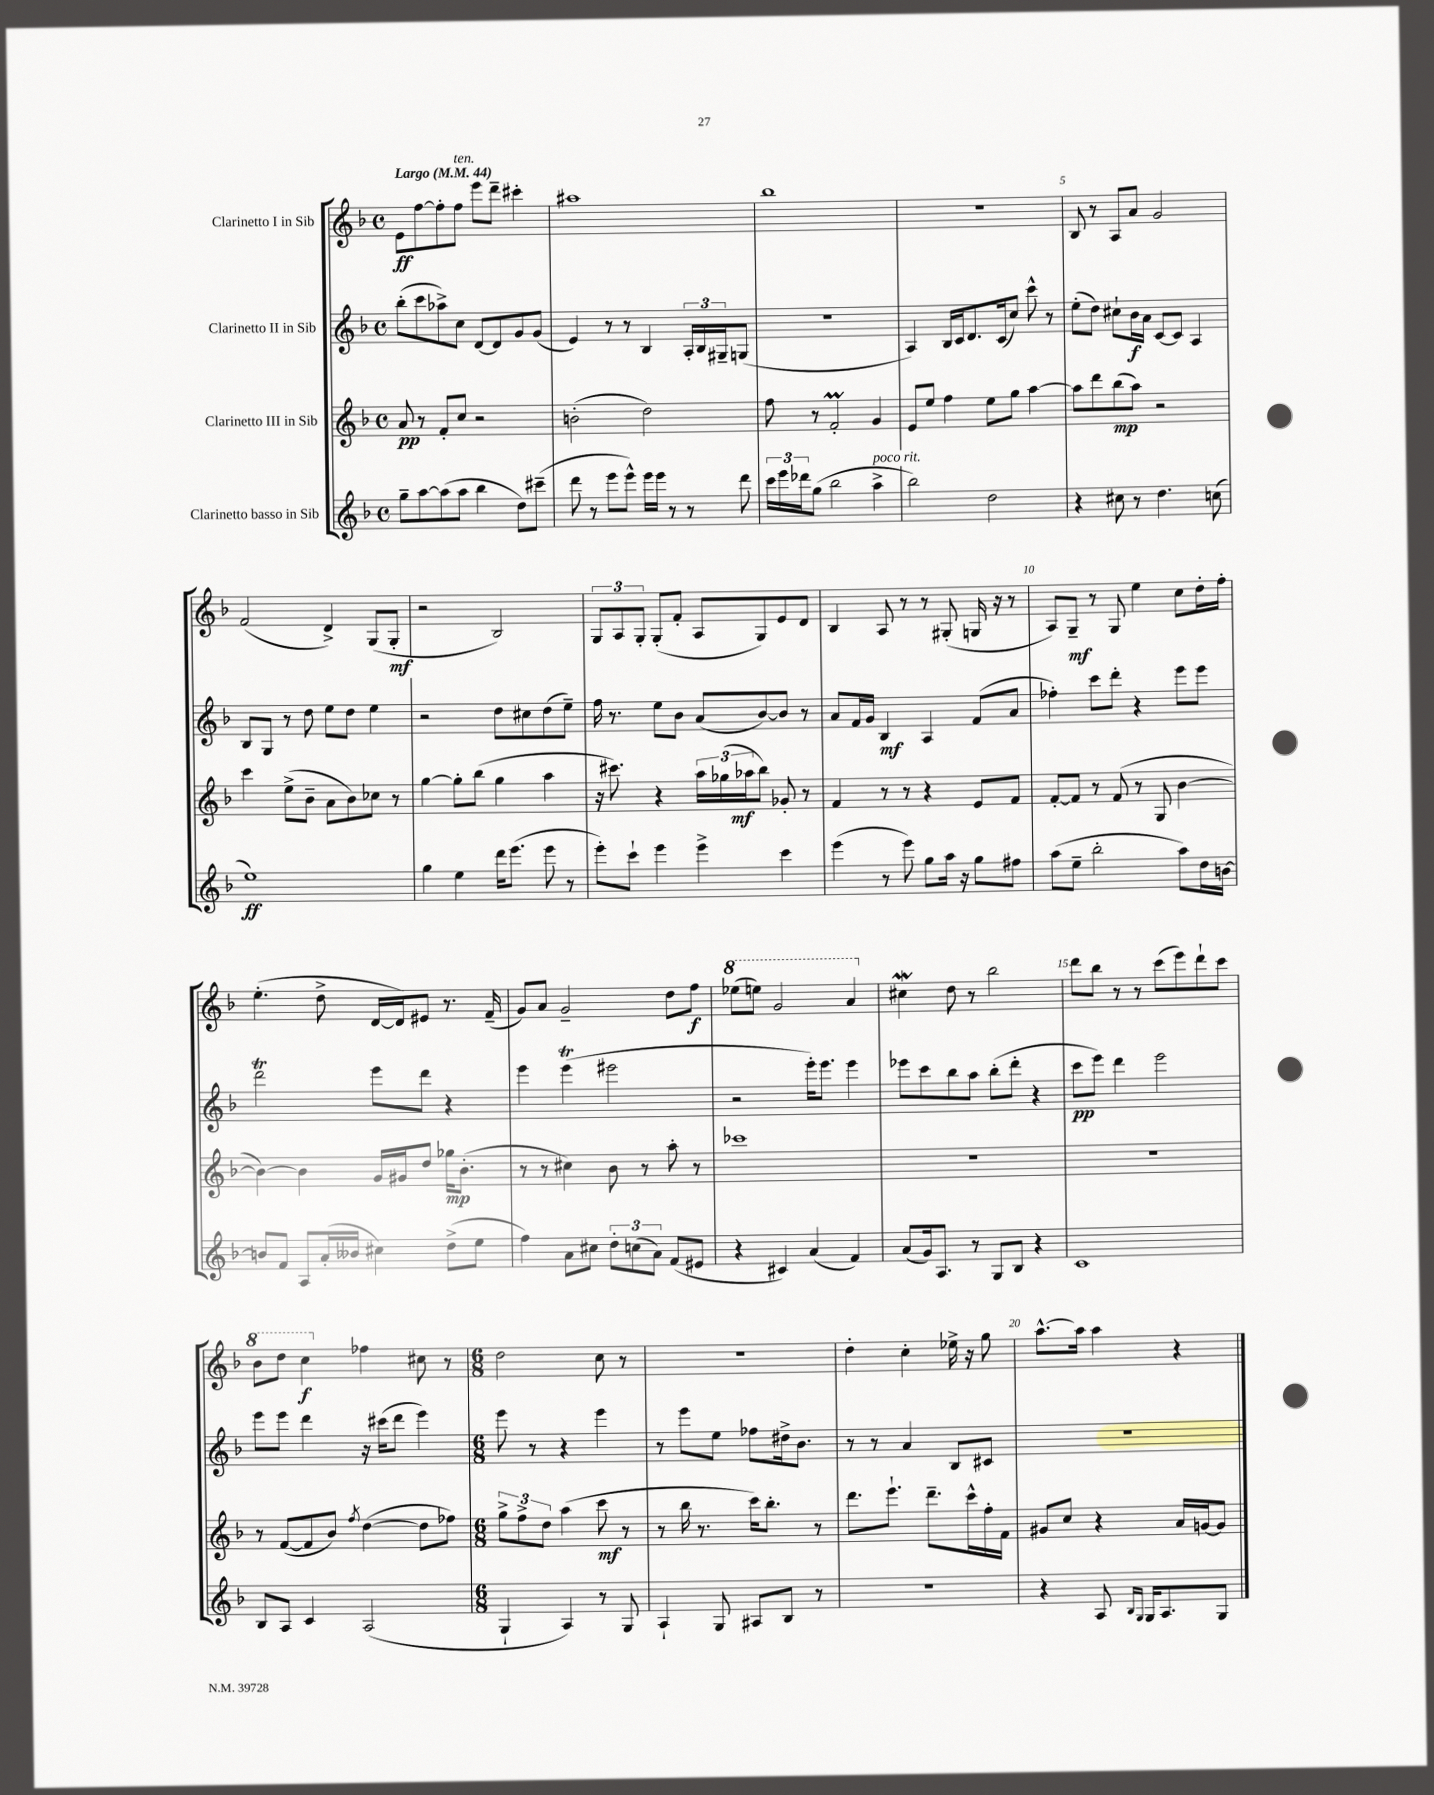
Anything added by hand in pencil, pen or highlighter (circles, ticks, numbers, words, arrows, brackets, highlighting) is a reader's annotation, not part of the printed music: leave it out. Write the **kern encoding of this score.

**kern	**kern	**kern	**kern
*staff4	*staff3	*staff2	*staff1
*clefG2	*clefG2	*clefG2	*clefG2
*k[b-]	*k[b-]	*k[b-]	*k[b-]
*M4/4	*M4/4	*M4/4	*M4/4
*met(c)	*met(c)	*met(c)	*met(c)
*MM44	*MM44	*MM44	*MM44
8gg~\L	8a/	(8bb-'\L	8e\L
[8aa\	8r	8ccc\	[8ff\
(8aa\]	8f'/L	8aa-^\)	8ff'\]
8aa\J	8cc/J	8cc\J	8ff\J
4bb-\	2r	[8d/L	8eee\L
.	.	8d/]	8ddd~\J
8dd\L)	.	8g/	4ccc#'\
(8ccc#~\J	.	(8g/J	.
=	=	=	=
8ddd\	(2b'\	4e/)	1aa#
8r	.	.	.
8eee\L	.	8r	.
8eee^^\J)	.	8r	.
16eee\LL	2dd\)	4B-/	.
16eee\JJ	.	.	.
8r	.	.	.
8r	.	24A'/LL	.
.	.	24B-/	.
.	.	24G#~/J	.
8ddd\	.	(8G/J	.
=	=	=	=
24ccc\LL	8ff\	1r	1bb-
24eee\	.	.	.
24ddd-\J	.	.	.
(8gg\J	8r	.	.
2bb-\	2f'/	.	.
4aa^\	4g/	.	.
=	=	=	=
2bb-\)	8e/L	4A/)	1r
.	8ee/J	.	.
.	4ff\	16B-/LL	.
.	.	16c/J	.
.	.	8.d/	.
2dd\	8ee\L	.	.
.	.	(16c/k	.
.	8gg\J	8cc/J)	.
.	[4aa\	8ccc^^\	.
.	.	8r	.
=	=	=	=
4r	8aa\]L	(8ee'\L	8B-/
.	8ddd\	8dd\J)	8r
8cc#\	(8bb-\	8cc#`\L	8A/L
8r	8aa\J)	16b-\L	8a/J
.	.	16a\JJ	.
4.dd\	2r	[8c/L	2g/
.	.	8c/]J	.
.	.	4A/	.
(8cc\	.	.	.
=	=	=	=
1ee)	4ccc\	8B-/L	(2f/
.	.	8G/J	.
.	(8ee^\L	8r	.
.	8b-~\J	8dd\	.
.	8a\L	8ee\L	4d^/)
.	8b-\)	8dd\J	.
.	8cc-\J	4ee\	(8G/L
.	8r	.	8G'/J
=	=	=	=
4gg\	[4gg\	2r	2r
4ee\	8gg'\]L	.	.
.	(8bb-\J	.	.
16ddd\LK	4gg\	8dd\L	2B-/)
(8.eee\J	.	.	.
.	.	8cc#\	.
8eee\	4aa\	(8dd\	.
8r	.	8ee~\J)	.
=	=	=	=
8eee'\L)	16r	16ff\	12G/L
.	8.ccc#\)	8.r	.
.	.	.	12A/
8ccc`\J	.	.	.
.	.	.	12G'/J
4eee\	4r	8ee\L	(8G'/L
.	.	8b-\J	8f'/J
4eee^\	24aa\LL	(8a/L	8A/L
.	(24gg-\	.	.
.	24aa-\J	.	.
.	8bb-\J)	[8b-/)	8G/)
4ccc\	8g-'/	8b-/]J	8e/
.	8r	8r	8d/J
=	=	=	=
(4eee\	4f/	8a/L	4B-/
.	.	16f/L	.
.	.	16g/JJ	.
8r	8r	4B-/	8A/
8eee\)	8r	.	8r
8gg\L	4r	4A/	8r
16aa\Jk	.	.	(8G#'/
16r	.	.	.
8gg\L	8e/L	(8f/L	16G/
.	.	.	16r
8ff#\J	8f/J	8a/J	8r
=	=	=	=
(8aa\L	[8f'/L	4ff-'\)	8A/L)
8ee~\J	8f/]J	.	8G~/J
2bb-'\	8r	8ccc\L	8r
.	(8f/	8ddd'\J	8G/
.	8r	4r	4ee\
.	8G/	.	.
8aa\L)	[4b-\	8eee\L	8cc\L
16dd\L	.	8eee\J	16dd'\L
[16b\JJ	.	.	16ff'\JJ
=	=	=	=
8b/]L	4b-\_)	2ddd\	(4.ee'\
8f/J	.	.	.
8A/L	4b-\]	.	.
(16a'/L	.	.	8dd^\
16b--/JJ	.	.	.
4cc#\)	16g/LL	8eee\L	[16d/LL
.	16g#/J	.	16d/]J)
.	8dd/J	8ddd\J	8e#/J
(8dd^\L	16gg-\LK	4r	8.r
.	(8.b-'\J	.	.
8ee\J	.	.	.
.	.	.	(16f~/
=	=	=	=
4ff\)	8r	4eee\	8g/L)
.	8r	.	8a/J
8a\L	4cc#\)	(4eee\	2g~/
8cc#\J	.	.	.
12dd'\L	8b-\	2eee#\	.
(12cc\	.	.	.
.	8r	.	.
12a\J)	.	.	.
(8f/L	8aa'\	.	8dd\L
8e#/J	8r	.	8ff\J
=	=	=	=
4r	1ccc-	2r	(8eee-\L
.	.	.	8eee\J)
4c#/)	.	.	2gg/
(4a/	.	16eee'\LK)	.
.	.	8.eee\J	.
4f/)	.	4eee\	4aa/
=	=	=	=
(8a/L	1r	8eee-\L	4cc#\
16g/k)	.	8ccc\	.
8.A/J	.	.	.
.	.	8bb-\	8dd\
8r	.	8aa\J	8r
8G/L	.	(8bb-'\L	2bb-\
8B-/J	.	8ddd'\J	.
4r	.	4r	.
=	=	=	=
1c	1r	8ccc\L	8ddd\L
.	.	8eee\J)	8bb-\J
.	.	4ddd\	8r
.	.	.	8r
.	.	2eee\	(8ccc\L
.	.	.	8eee\)
.	.	.	8ddd`\
.	.	.	8ccc\J
=	=	=	=
8B-/L	8r	8eee\L	8bb-\L
8A/J	([8f/L	8eee\J	8ddd\J
4c/	8f/]	4ddd\	4ccc\
.	8b-/J)	.	.
.	8qff/	.	.
(2A/	([4dd\	16r	4ff-\
.	.	(16ccc#\LK	.
.	.	8ddd\J	.
.	8dd\]L	4eee\)	8cc#\
.	8ff-\J)	.	8r
=	=	=	=
*M6/8	*M6/8	*M6/8	*M6/8
4G`/	12gg^\L	8eee\	2dd\
.	12ff^\	.	.
.	.	8r	.
.	12dd\J	.	.
4A/)	(4aa\	4r	.
8r	8ccc\	4eee\	8cc\
8G/	8r	.	8r
=	=	=	=
4A`/	8r	8r	2.r
.	16bb-\	8eee\L	.
.	8.r	.	.
8G/	.	8ee\J	.
8A#/L	16ccc\LK)	8ff-\L	.
.	8.bb-'\J	.	.
8B-/J	.	16dd#^\k	.
.	.	8.b-\J	.
8r	8r	.	.
=	=	=	=
2.r	8.ddd\L	8r	4dd'\
.	.	8r	.
.	8.eee`\J	.	.
.	.	4a/	4cc'\
.	8.ddd~\L	.	.
.	.	8B-/L	16ee-^\
.	16ccc^^\L	.	16r
.	16ff'\	8c#/J	8gg\
.	16f\JJ	.	.
=	=	=	=
4r	8g#/L	2.r	[8.aa^^\L
.	8cc/J	.	.
.	.	.	16aa\]Jk
8A/	4r	.	4aa\
16qqB-/LL	.	.	.
16qqG/JJ	.	.	.
16G/LK	.	.	.
8.A/	.	.	.
.	16a/LL	.	4r
.	[16g/J	.	.
8G/J	8g/]J	.	.
==	==	==	==
*-	*-	*-	*-
